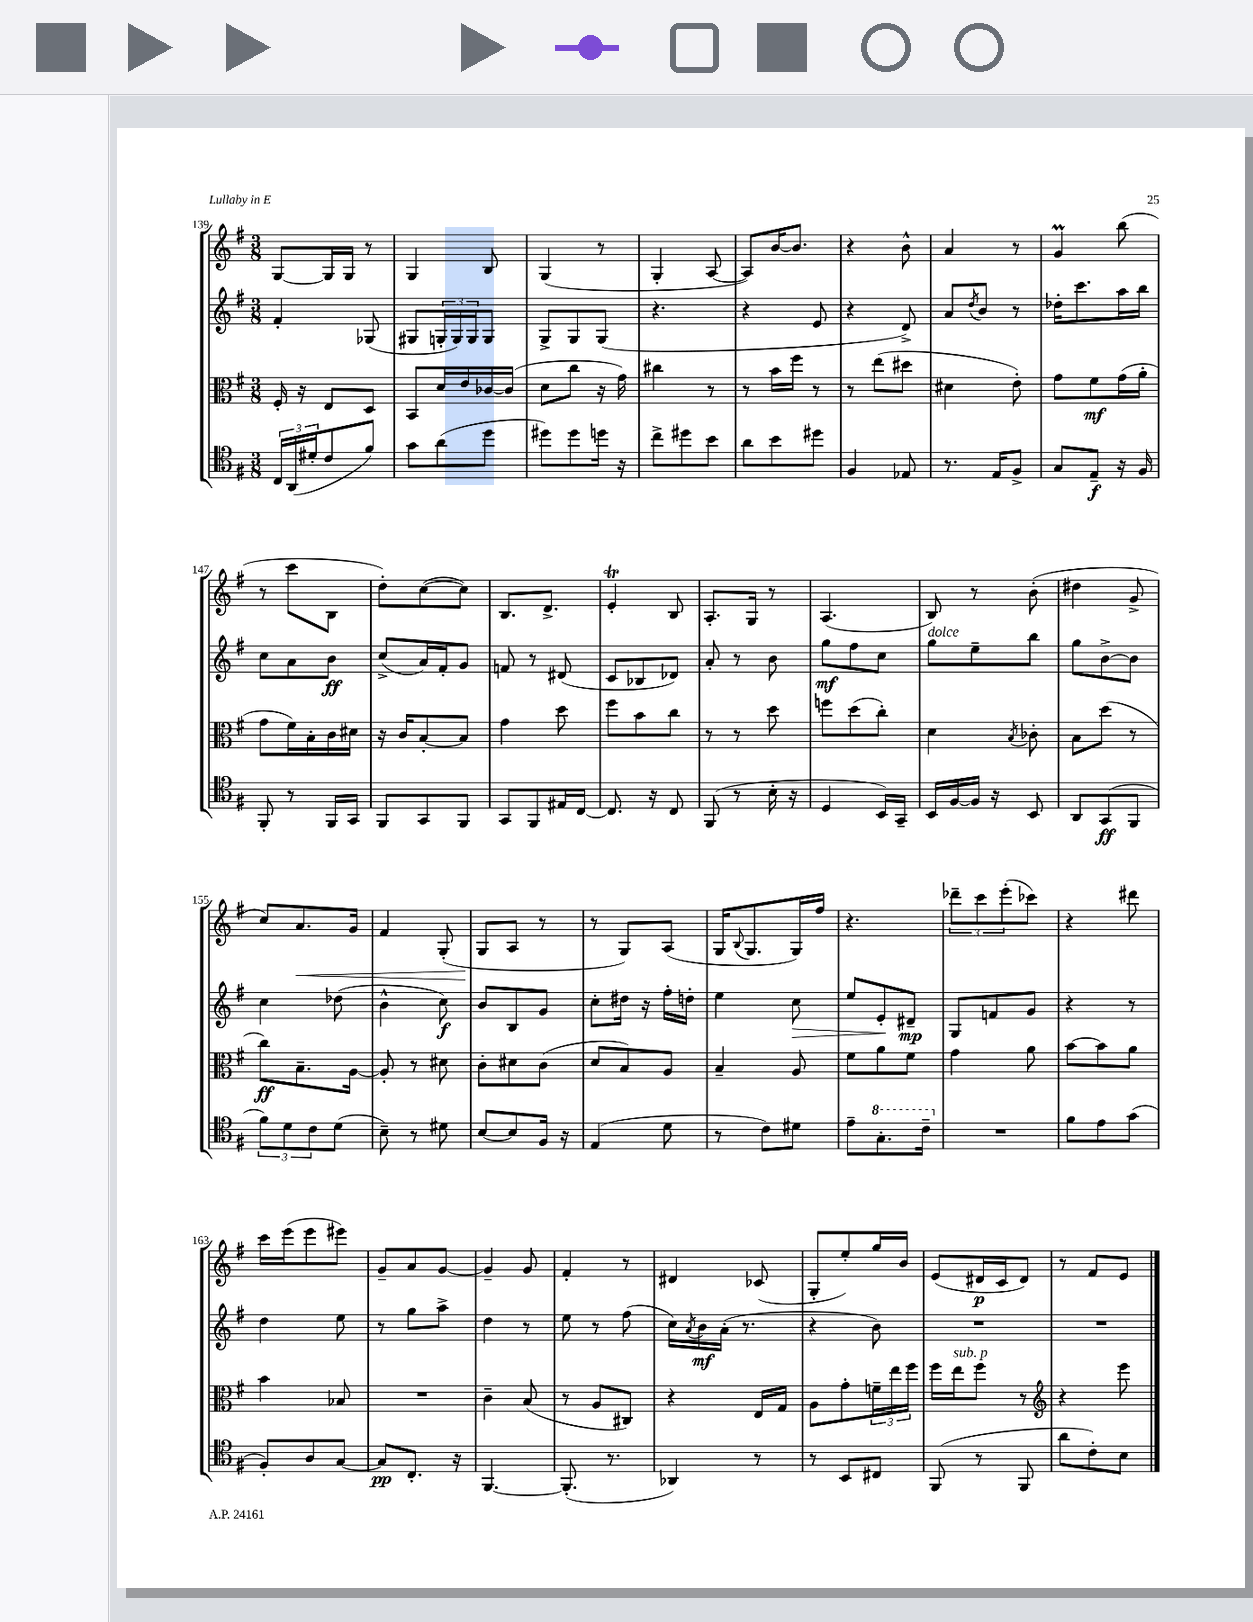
<<
\new StaffGroup <<
\new Staff = "s0" {
    \clef treble \key g \major \numericTimeSignature \time 3/8
    g8~ g16 g16 r8 |
    g4 b8 |
    g4( r8 |
    g4-. a8~ |
    a8) b'16~ b'8. |
    r4 b'8-^ |
    a'4 r8 |
    g'4\prall b''8( |
    r8 c'''8 b8 |
    d''8-.) c''8~( c''8) |
    b8. d'8.-> |
    e'4-.\trill b8 |
    a8.-. g16 r8 |
    a4.( |
    b8) r8 b'8-.( |
    dis''4 g'8-> |
    c''8) a'8.\< g'16 |
    fis'4 g8-.( |
    g8\! a8 r8 |
    r8 g8) a8( |
    g16 \appoggiatura { b8 } g8. g16) fis''16 |
    r4. |
    \tuplet 3/2 { des'''8-- c'''8 e'''8-.( } ces'''8) |
    r4 dis'''8 |
    c'''16 e'''16( e'''8 eis'''8) |
    g'8-- a'8 g'8~ |
    g'4-- g'8 |
    fis'4-. r8 |
    dis'4 ces'8( |
    g8-. e''8-.) g''16 b'16 |
    e'8( dis'16\p c'16 dis'8) |
    r8 fis'8 e'8 \bar "|." |
}
\new Staff = "s1" {
    \clef treble \key g \major \numericTimeSignature \time 3/8
    fis'4-. ges8( |
    gis8 \tuplet 3/2 { g16-. g16) g16 } g8 |
    g8-> g8 g8( |
    r4. |
    r4 e'8 |
    r4 d'8->) |
    a'8 \acciaccatura { d''8 } b'8 r8 |
    des''16-. c'''8. a''16 b''16 |
    c''8 a'8 b'8\ff |
    c''8->( a'16) fis'16-. g'8 |
    f'8 r8 dis'8( |
    c'8 bes8 des'8) |
    a'8-. r8 b'8 |
    g''8\mf fis''8 c''8 |
    g''8^\markup { \italic "dolce" } e''8-- b''8 |
    g''8 b'8~-> b'8 |
    c''4 des''8( |
    b'4-^ c''8\f) |
    b'8 b8 g'8 |
    c''8-. dis''16 r16 fis''16-. d''16-. |
    e''4 c''8\> |
    e''8 e'8-.\! dis'8--\mp |
    g8 f'8 g'8 |
    r4 r8 |
    d''4 e''8 |
    r8 g''8 a''8-> |
    d''4 r8 |
    e''8 r8 fis''8( |
    c''16) \acciaccatura { a'8 } b'16\mf a'16-.( r8. |
    r4 b'8) |
    R4. |
    R4. \bar "|." |
}
\new Staff = "s2" {
    \clef alto \key g \major \numericTimeSignature \time 3/8
    fis16-. r16 e8 d8 |
    b,8 d'16 e'16 ces'16~ ces'16( |
    d'8 c''8 r16 g'16) |
    cis''4 r8 |
    r8 b'16 fis''16 r8 |
    r8 e''8( dis''8 |
    dis'4 e'8-.) |
    g'8 fis'8\mf g'16( a'16-. |
    g'8 fis'16) b16-. c'16 dis'16 |
    r16 c'16 b8~-. b8 |
    g'4 d''8 |
    fis''8 b'8 c''8 |
    r8 r8 d''8 |
    f''8 d''8( c''8-.) |
    d'4 \acciaccatura { b8 } ces'8-. |
    b8 d''8( r8 |
    c''8\ff) b8.-- a16~ |
    a8-. r8 dis'8 |
    c'8-. dis'8 c'8( |
    d'8 b8) a8 |
    b4-- a8 |
    fis'8 a'8 fis'8 |
    g'4 a'8 |
    b'8~ b'8 a'8 |
    b'4 bes8 |
    R4. |
    c'4-- b8( |
    r8 a8 cis8) |
    r4 e16 g16 |
    a8 g'8-. \tuplet 3/2 { f'16-- e''16 fis''16 } |
    fis''16 e''16^\markup { \italic "sub. p" } fis''8 r8 |
    \clef treble r4 e'''8 \bar "|." |
}
\new Staff = "s3" {
    \clef tenor \key g \major \numericTimeSignature \time 3/8
    \tuplet 3/2 { c16 a,16( dis'16-. } c'8 fis'8) |
    g'8 a'8( d''8 |
    dis''8) dis''8 d''16 r16 |
    c''8-> dis''8 b'8 |
    a'8 b'8 dis''8 |
    fis4 ees8 |
    r8. e16 fis8-> |
    g8 e8--\f r16 fis16 |
    fis,8-. r8 fis,16 g,16 |
    fis,8 g,8 fis,8 |
    g,8 fis,8 eis16 c16~ |
    c8. r16 c8 |
    fis,8( r8 b16-. r16 |
    d4 b,16) g,16-- |
    b,16 fis16~ fis16 r16 b,8 |
    a,8 g,8\ff( fis,8 |
    \tuplet 3/2 { fis'8) d'8 c'8 } d'8( |
    b8--) r8 dis'8 |
    b8~ b8 fis16 r16 |
    e4( d'8 |
    r8 c'8) dis'8 |
    e'8-- \ottava #1 g'8.-. c''16-- \ottava #0 |
    R4. |
    fis'8 e'8 g'8( |
    fis8-.) a8 g8~ |
    g8\pp c8.-. r16 |
    fis,4.~ |
    fis,8.-.( r8. |
    aes,4) r8 |
    r8 b,8 cis8 |
    fis,8( r8 fis,8 |
    a'8 c'8-.) b8 \bar "|." |
}
>>
>>
\layout { \context { \Score currentBarNumber = #139 } }
